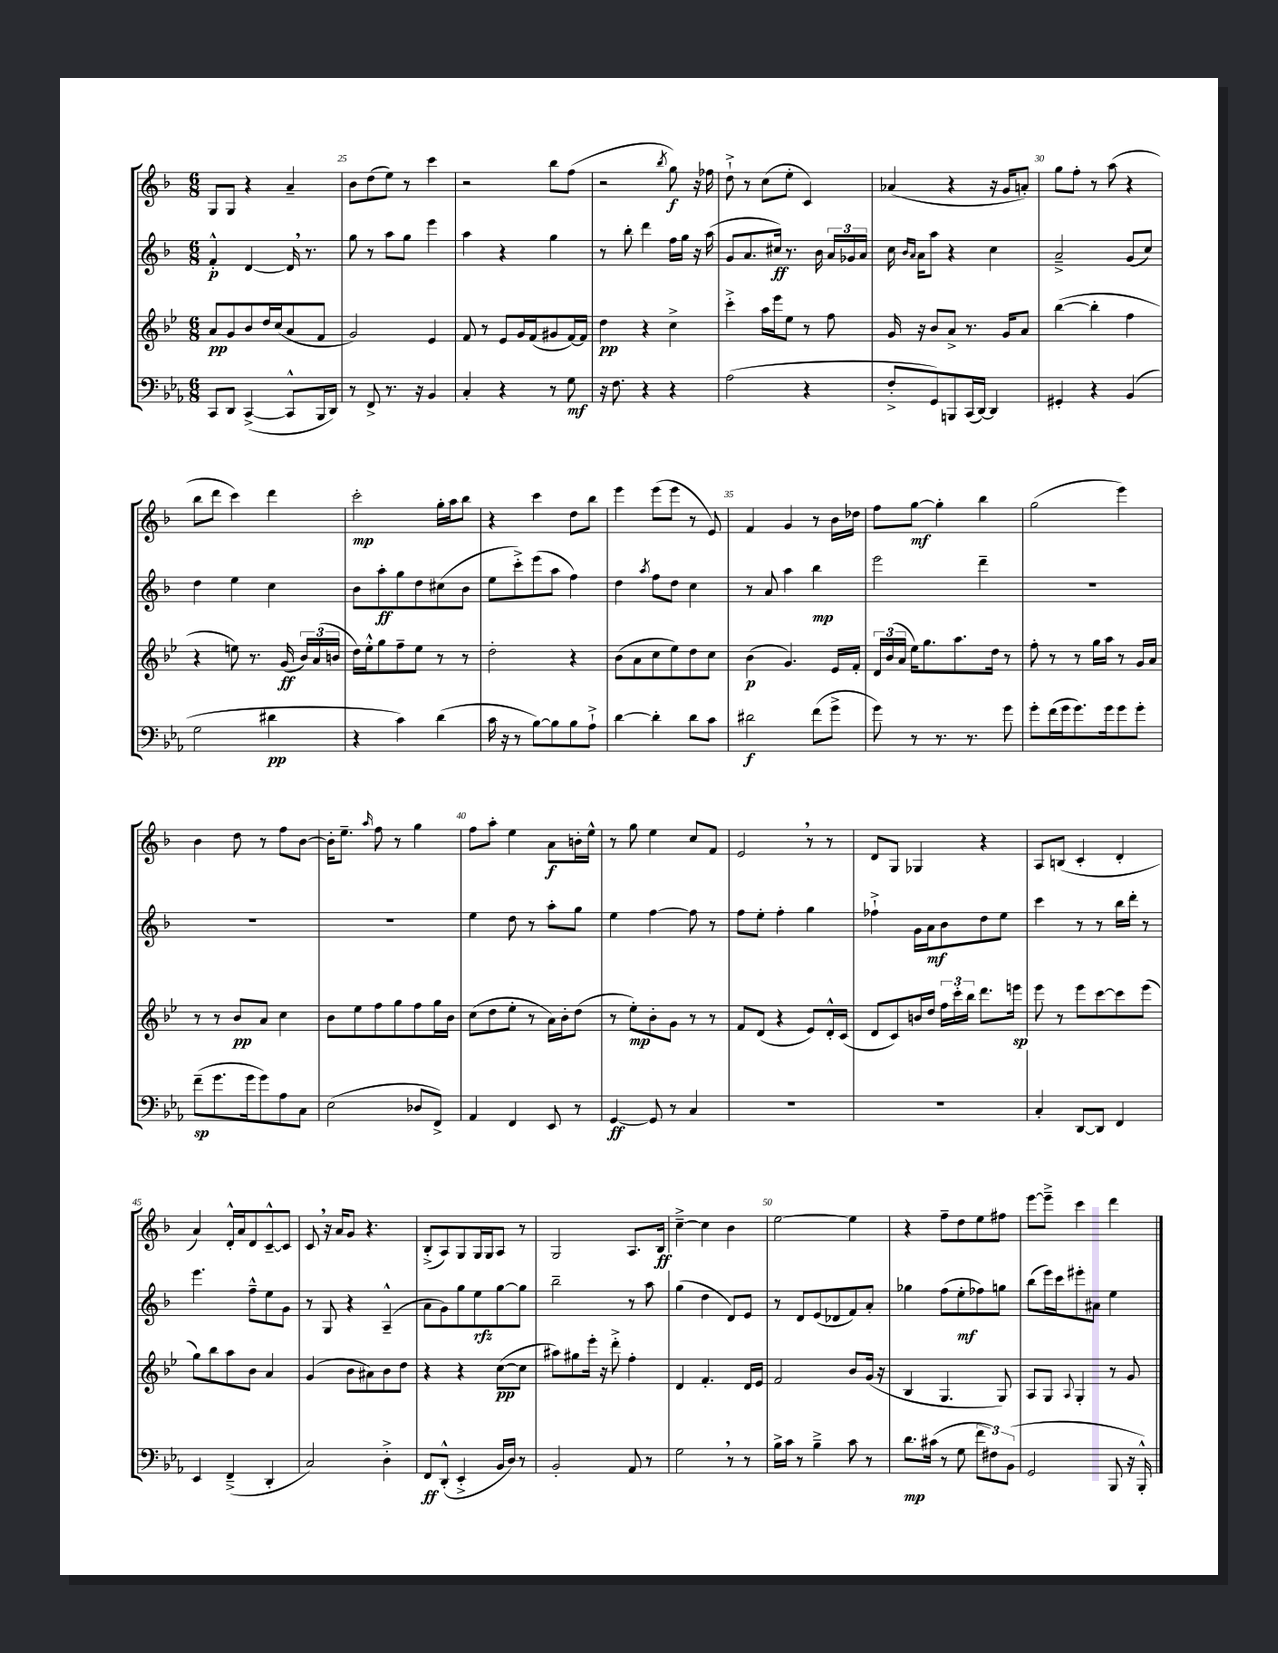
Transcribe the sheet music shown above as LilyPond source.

<<
\new StaffGroup <<
\new Staff = "s0" {
    \clef treble \key f \major \numericTimeSignature \time 6/8
    \autoBeamOff g8[ g8] r4 a'4-- |
    bes'8[ d''8( e''8]) r8 c'''4 |
    r2 bes''8[ f''8]( |
    r2 \acciaccatura { bes''8 } g''8\f) r16 fes''16 |
    d''8-!-> r8 c''8[( e''8]-. c'4) |
    aes'4( r4 r16 g'16[ a'8]-.) |
    g''8[ f''8]-. r8 a''8( r4 |
    bes''8[ d'''8] c'''4) d'''4 |
    c'''2-.\mp g''16[-. a''16 bes''8] |
    r4 c'''4 d''8[ bes''8] |
    e'''4 e'''8[( e'''8] r8 e'8) |
    f'4 g'4 r8 bes'16[ des''16] |
    f''8[ g''8]~\mf g''4-. bes''4 |
    g''2( e'''4) |
    bes'4 d''8 r8 f''8[ bes'8]~ |
    bes'16[-. e''8.]-- \grace { a''16 } f''8 r8 g''4 |
    f''8[ a''8]-. e''4 a'8[\f b'16-. e''16]-^ |
    r8 g''8 e''4 c''8[ f'8] |
    e'2 \breathe r8 r8 |
    d'8[ g8] ges4 r4 |
    a8[ b8]( c'4-. d'4-. |
    a'4) d'16[-.-^ a'16 d'8 c'8~---^ c'8] |
    c'8 \breathe r16 a'16[ g'8] r4. |
    bes8[-.->( a8) g8 g16 g16 a8] r8 |
    g2 a8.[ bes16]\ff |
    c''4~---> c''4 bes'4 |
    e''2~ e''4 |
    r4 f''8[-- d''8 e''8 fis''8] |
    e'''8[~ e'''8]---> c'''4 d'''4 \bar "|." |
}
\new Staff = "s1" {
    \clef treble \key f \major \numericTimeSignature \time 6/8
    \autoBeamOff f'4-.-^\p d'4~ d'16 \breathe r8. |
    g''8 r8 a''8[ g''8] e'''4 |
    a''4 r4 g''4 |
    r8 bes''8-. d'''4 f''16[ g''16] r16 a''16( |
    g'8[ a'8. cis''16]\ff) r8. bes'16 \tuplet 3/2 { a'16[ ges'16 a'16] } |
    c''16 \grace { bes'16[ a'16] } a'16[ a''8] r4 c''4 |
    a'2---> g'8[( c''8]) |
    d''4 e''4 c''4 |
    bes'8[ a''8-.\ff g''8 d''8 cis''8( bes'8] |
    e''8[ c'''8-.->) e'''8( a''8] f''4) |
    d''4 \acciaccatura { a''8 } f''8[ d''8] c''4 |
    r8 a'8 a''4 bes''4\mp |
    e'''2 d'''4-- |
    R2. |
    R2. |
    R2. |
    e''4 d''8 r8 a''8[-. g''8] |
    e''4 f''4~ f''8 r8 |
    f''8[ e''8]-. f''4-. g''4 |
    fes''4-!-> g'16[ a'16\mf bes'8 d''8 e''8] |
    c'''4 r8 r8 bes''16[ d'''16]-. r8 |
    e'''4. f''8[---^ e''8 g'8] |
    r8 g8 r4 a4---^( |
    a'8[ g'8) g''8 e''8\rfz g''8~ g''8] |
    bes''2-- r8 a''8 |
    g''4( d''4 d'8[) e'8] |
    r8 d'8[ e'8( des'8 f'8) a'8]-. |
    ges''4 f''8[( e''8-.\mf fes''8) g''8] |
    bes''8[( e'''16) c'''16 eis'''8-. ais'8] e''4 \bar "|." |
}
\new Staff = "s2" {
    \clef treble \key bes \major \numericTimeSignature \time 6/8
    \autoBeamOff a'8[\pp g'8 bes'8 d''16 c''16( a'8 f'8] |
    g'2) ees'4 |
    f'8 r8 ees'8[ g'16 f'16( gis'8 f'16~) f'16] |
    d''4\pp r4 c''4-> |
    c'''4-.-> a''16[ ees'''16 ees''8] r8 f''8 |
    g'16 r16 bes'8[ a'8]-> r8. g'16[ a'8] |
    bes''4~( bes''4-. f''4 |
    r4 e''8) r8. g'16\ff( \tuplet 3/2 { bes'16[) a'16( b'16] } |
    d''16[) ees''16-.-^ g''8 f''8-- ees''8] r8 r8 |
    d''2-. r4 |
    bes'8[( a'8 c''8 ees''8) d''8 c''8] |
    bes'4\p( g'4.) ees'16[ f'16]-. |
    \tuplet 3/2 { d'16[ bes'16( a'16] } ees''16[) g''8. a''8. d''16] r8 |
    f''8-. r8 r8 g''16[ a''16] r8 g'16[ a'16] |
    r8 r8 bes'8[\pp a'8] c''4 |
    bes'8[ ees''8 f''8 g''8 f''8 g''16 bes'16] |
    c''8[( d''8 ees''8]-. r8 a'16[) bes'16-. d''8]( |
    r8 ees''8[-.\mp) bes'8-. g'8] r8 r8 |
    f'8[ d'8]( r4 ees'8[) d'16-.-^ c'16]( |
    d'8[ c'8) b'16 d''16] \tuplet 3/2 { f''16[ c'''16-. bes''16] } d'''8.[ e'''16]\sp |
    ees'''8 r8 ees'''8[ c'''8~ c'''8 ees'''8]( |
    g''8[) bes''8 a''8 bes'8] a'4 |
    g'4( bes'8[ ais'8) bes'8 d''8] |
    r4 r4 c''8[~\pp( c''8] |
    ais''8[) gis''8 ees'''16]-. r16 d'''8-.-> f''4-. |
    d'4 f'4.-. d'16[ ees'16] |
    f'2 bes'8[ g'16]( r16 |
    bes4 g4. g8) |
    a8[ g8] \appoggiatura { a8 } g4-. r8 g'8 \bar "|." |
}
\new Staff = "s3" {
    \clef bass \key ees \major \numericTimeSignature \time 6/8
    \autoBeamOff c,8[ d,8] c,4~->( c,8[-^ bes,,16 d,16]) |
    r8 f,8-> r8. r16 bes,4 |
    c4-. r4 r8 g8\mf |
    r16 f8. r4 r4 |
    aes2( r4 |
    f8[-.-> g,8) b,,8 c,16( d,16]~) d,4 |
    gis,4-. r4 bes,4( |
    g2 dis'4\pp |
    r4 c'4) d'4( |
    c'16 r16 r8 bes8[~) bes8 bes8 aes8]-!-> |
    d'4~ d'4-. d'8[ c'8] |
    dis'2\f f'8[( g'8]-> |
    g'8) r8 r8. r8. g'8 |
    g'8[-. f'16( g'16 g'8.) g'16 g'8 g'8]-. |
    f'8[--\sp( g'8. g'16 g'8) aes8 c8] |
    ees2( des8[ f,8]->) |
    aes,4 f,4 ees,8 r8 |
    g,4~\ff g,8 r8 c4 |
    R2. |
    R2. |
    c4-. d,8[~ d,8] f,4 |
    ees,4 f,4--->( d,4-. |
    c2) d4-.-> |
    f,8[\ff d,8]-.-^( ees,4-.-> bes,16[ d16]) r8 |
    bes,2-. aes,8 r8 |
    g2 \breathe r8 r8 |
    bes16[-> c'16] r8 bes4---> c'8 r8 |
    d'8.[\mp cis'16]( r8 g8 \tuplet 3/2 { f'8[ fis8) bes,8]( } |
    g,2 bes,,8 r16 bes,,16-.-^) \bar "|." |
}
>>
>>
\layout { \context { \Score currentBarNumber = #24 \override BarNumber.break-visibility = ##(#f #t #t) barNumberVisibility = #(every-nth-bar-number-visible 5) } }
